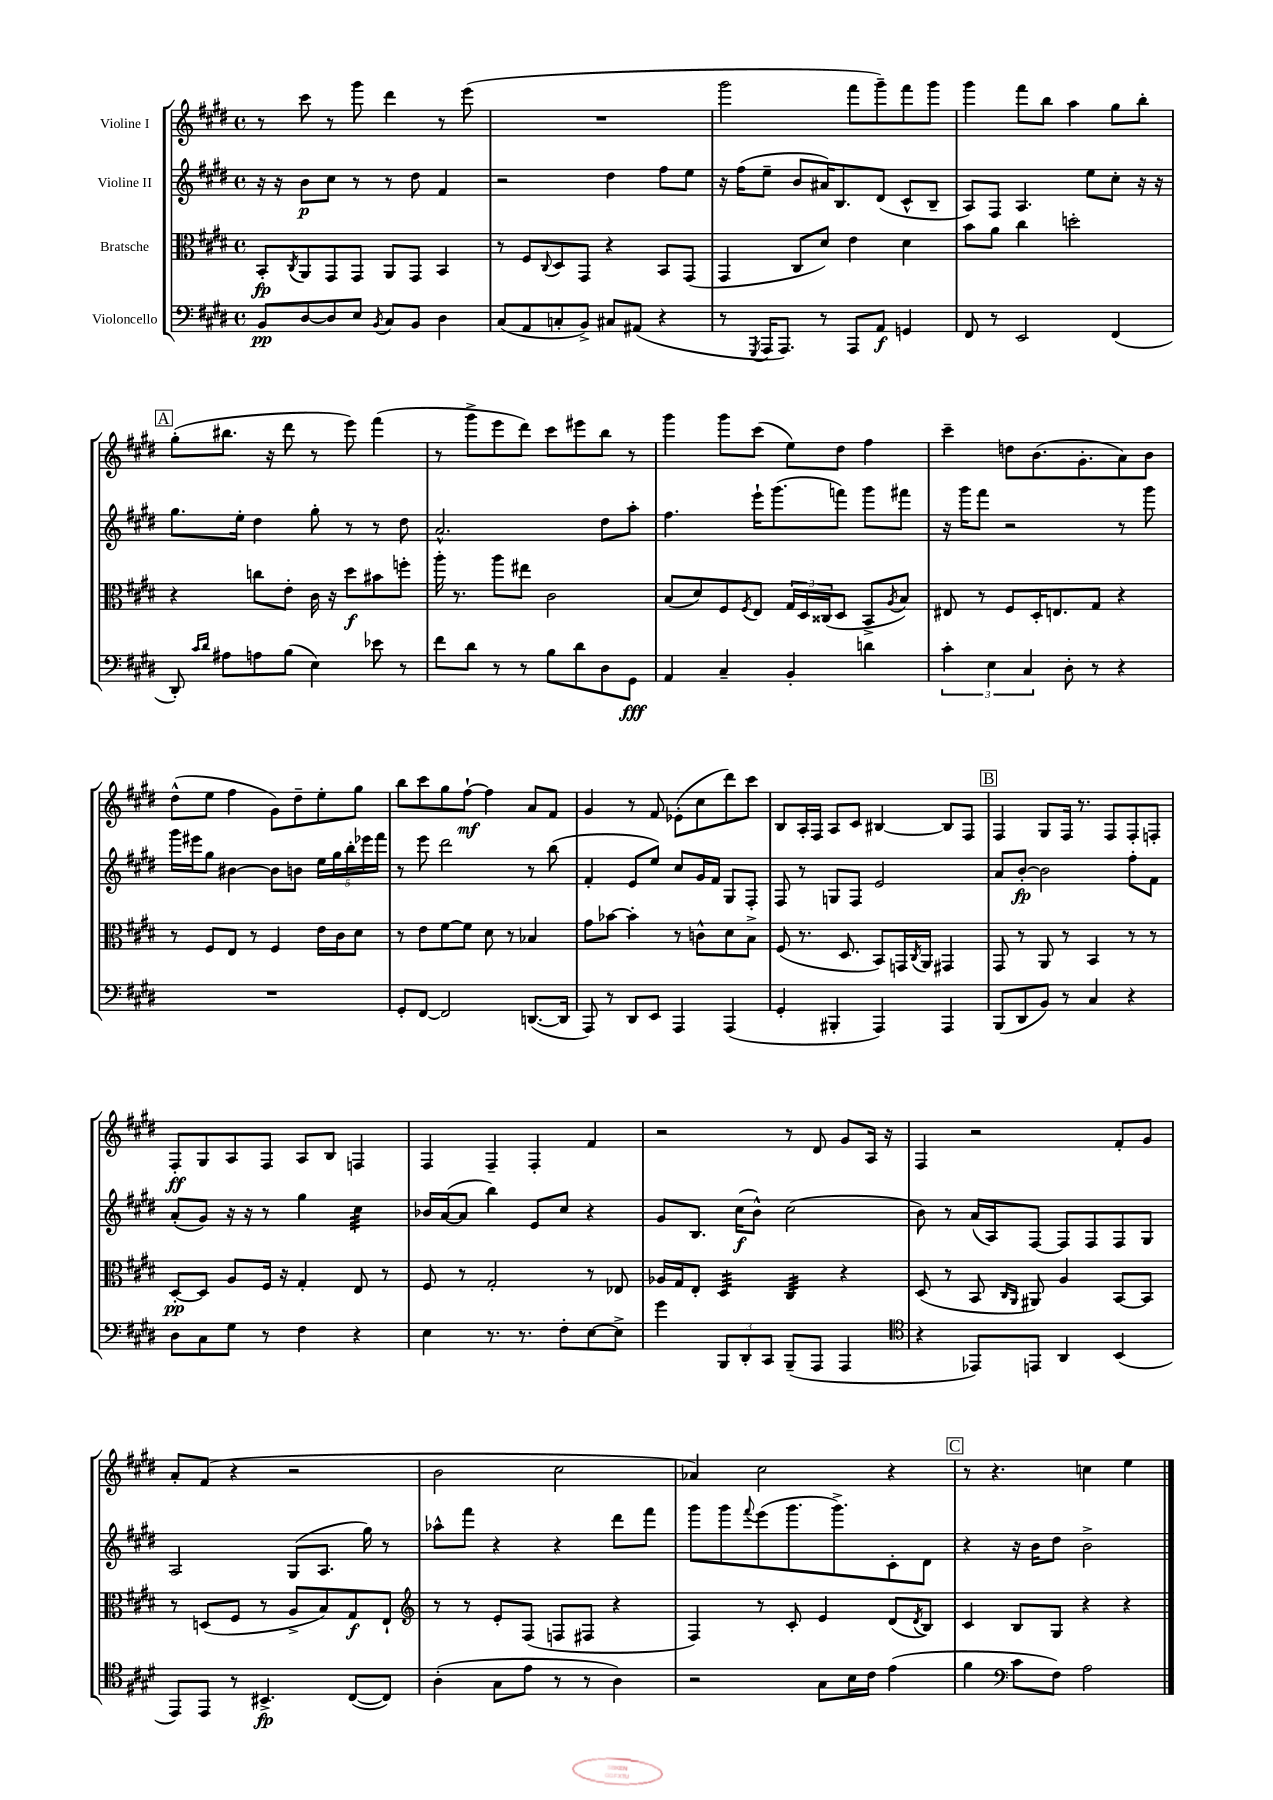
<<
\new StaffGroup <<
\new Staff = "s0" \with { instrumentName = "Violine I" } {
    \clef treble \key e \major \defaultTimeSignature \time 4/4
    r8 cis'''8 r8 gis'''8 dis'''4 r8 e'''8( |
    R1 |
    gis'''2 fis'''8 gis'''8--) fis'''8 gis'''8 |
    gis'''4 fis'''8 b''8 a''4 gis''8 b''8-. |
    \mark \markup { \box "A" } gis''8-.( bis''8. r16 dis'''8 r8 e'''8) fis'''4( |
    r8 gis'''8-> e'''8 dis'''8) cis'''8 eis'''8 b''8 r8 |
    gis'''4 gis'''8 cis'''8( e''8) dis''8 fis''4 |
    cis'''4-- d''8 b'8.( gis'8.-. a'8) b'8 |
    dis''8-^( e''8 fis''4 gis'8) dis''8-- e''8-. gis''8 |
    b''8 cis'''8 gis''8 fis''8~-!\mf fis''4 a'8 fis'8 |
    gis'4 r8 fis'8 ees'8-.( cis''8 dis'''8) cis'''8 |
    b8 a16-. fis16 a8 cis'8 bis4~ bis8 fis8 |
    \mark \markup { \box "B" } fis4 gis8 fis16 r8. fis8 fis8-. f8-. |
    fis8-.\ff gis8 a8 fis8 a8 b8 f4 |
    fis4 fis4-- fis4-. fis'4 |
    r2 r8 dis'8 gis'8 a16 r16 |
    fis4 r2 fis'8-. gis'8 |
    a'8-. fis'8( r4 r2 |
    b'2 cis''2 |
    aes'4) cis''2 r4 |
    \mark \markup { \box "C" } r8 r4. c''4 e''4 \bar "|." |
}
\new Staff = "s1" \with { instrumentName = "Violine II" } {
    \clef treble \key e \major \defaultTimeSignature \time 4/4
    r16 r16 b'8\p cis''8 r8 r8 dis''8 fis'4 |
    r2 dis''4 fis''8 e''8 |
    r16 fis''16( e''8-- b'8 ais'16) b8. dis'8( cis'8-^ b8-- |
    a8) fis8 a4. e''8 cis''8-. r16 r16 |
    \mark \markup { \box "A" } gis''8. e''16-. dis''4 gis''8-. r8 r8 dis''8 |
    a'2.-^ dis''8 a''8-. |
    fis''4. e'''16-! gis'''8.( f'''8) gis'''8 fis'''8 |
    r16 gis'''16 fis'''8 r2 r8 gis'''8 |
    gis'''16 eis'''16 gis''8 bis'4~ bis'8 b'8 \tuplet 5/4 { e''16 gis''16 b''16-. ees'''16 fis'''16 } |
    r8 e'''8 dis'''2 r8 b''8( |
    fis'4-. e'8 e''8) cis''8 gis'16 fis'16 gis8 fis8-. |
    fis8 r8 g8 fis8 e'2 |
    \mark \markup { \box "B" } a'8 b'8~-.\fp b'2 fis''8-. fis'8 |
    a'8-.( gis'8) r16 r16 r8 gis''4 cis''4:32 |
    bes'16 a'16~( a'8 b''4) e'8 cis''8 r4 |
    gis'8 b8. cis''16\f( b'8-^) cis''2( |
    b'8) r8 a'16( a16) fis8~ fis8 fis8 fis8 gis8 |
    a2 gis8( a8. gis''16) r8 |
    aes''8-^ fis'''8 r4 r4 dis'''8 fis'''8 |
    gis'''8 gis'''8 \appoggiatura { fis'''8 } e'''8( gis'''8. gis'''8.->) cis'8-. dis'8 |
    \mark \markup { \box "C" } r4 r16 b'16 dis''8 b'2-> \bar "|." |
}
\new Staff = "s2" \with { instrumentName = "Bratsche" } {
    \clef alto \key e \major \defaultTimeSignature \time 4/4
    b,8-.\fp \acciaccatura { cis8 } a,8 gis,8 gis,8 a,8 gis,8 b,4 |
    r8 fis8 \appoggiatura { cis8 } dis8 gis,8 r4 b,8 gis,8( |
    gis,4 cis8 dis'8) e'4 dis'4 |
    b'8 a'8 cis''4 d''2-. |
    \mark \markup { \box "A" } r4 c''8 e'8-. cis'16 r16 dis''8\f bis'8 f''8-. |
    a''16-. r8. a''8 eis''8 cis'2 |
    b8( dis'8) fis8 \acciaccatura { fis8 } e8 \tuplet 3/2 { gis16 dis16 cisis16( } dis8 b,8-> \acciaccatura { a8 } b8) |
    eis8 r8 fis8 dis16-. e8. gis8 r4 |
    r8 fis8 e8 r8 fis4 e'16 cis'16 dis'8 |
    r8 e'8 fis'8~ fis'8 dis'8 r8 bes4 |
    gis'8 bes'8~ bes'4-. r8 c'8-^ dis'8 b8-> |
    fis8( r8. dis8. b,8) g,16 \acciaccatura { cis8 } a,16 gis,4 |
    \mark \markup { \box "B" } gis,8 r8 a,8 r8 b,4 r8 r8 |
    dis8~-.\pp dis8 a8 fis16 r16 gis4-. e8 r8 |
    fis8 r8 gis2-. r8 ees8 |
    aes16 gis16 e8-. dis4:32 cis4:32 r4 |
    dis8( r8 b,8 \grace { cis16 a,16 } ais,8) a4 b,8~ b,8 |
    r8 d8( fis8 r8 a8-> b8) gis8\f e8-! |
    \clef treble r8 r8 e'8-. fis8( f8 fis8 r4 |
    fis4) r8 cis'8-. e'4 dis'8( \acciaccatura { dis'8 } b8) |
    \mark \markup { \box "C" } cis'4 b8 gis8 r4 r4 \bar "|." |
}
\new Staff = "s3" \with { instrumentName = "Violoncello" } {
    \clef bass \key e \major \defaultTimeSignature \time 4/4
    b,8\pp dis8~ dis8 e8 \acciaccatura { b,8 } cis8 b,8 dis4 |
    cis8( a,8 c8-. b,8->) cis8 ais,8( r4 |
    r8 \acciaccatura { gis,,8 } a,,16 a,,8.) r8 a,,8 a,8\f g,4 |
    fis,8 r8 e,2 fis,4( |
    \mark \markup { \box "A" } dis,8-.) \grace { cis'16 dis'16 } ais8 a8 b8( e4) ees'8 r8 |
    fis'8 dis'8 r8 r8 b8 dis'8 dis8 gis,8\fff |
    a,4 cis4-- b,4-. d'4 |
    \tuplet 3/2 { cis'4-. e4 cis4 } dis8-. r8 r4 |
    R1 |
    gis,8-. fis,8~ fis,2 d,8.~( d,16 |
    a,,8) r8 dis,8 e,8 a,,4 a,,4( |
    gis,4-. bis,,4-. a,,4) a,,4 |
    \mark \markup { \box "B" } b,,8( dis,8 b,8) r8 cis4 r4 |
    dis8 cis8 gis8 r8 fis4 r4 |
    e4 r8. r8. fis8-. e8~ e8-> |
    gis'4 \tuplet 3/2 { b,,8 dis,8-. cis,8 } b,,8--( a,,8 a,,4 |
    \clef tenor r4 ees,8) e,8 a,4 b,4( |
    e,8) e,8 r8 bis,4.->\fp cis8~( cis8) |
    a4-.( gis8 e'8 r8 r8 a4) |
    r2 gis8 b16 cis'16 e'4( |
    \mark \markup { \box "C" } fis'4 \clef bass cis'8 fis8) a2 \bar "|." |
}
>>
>>
\layout { \context { \Score \remove "Bar_number_engraver" } }
